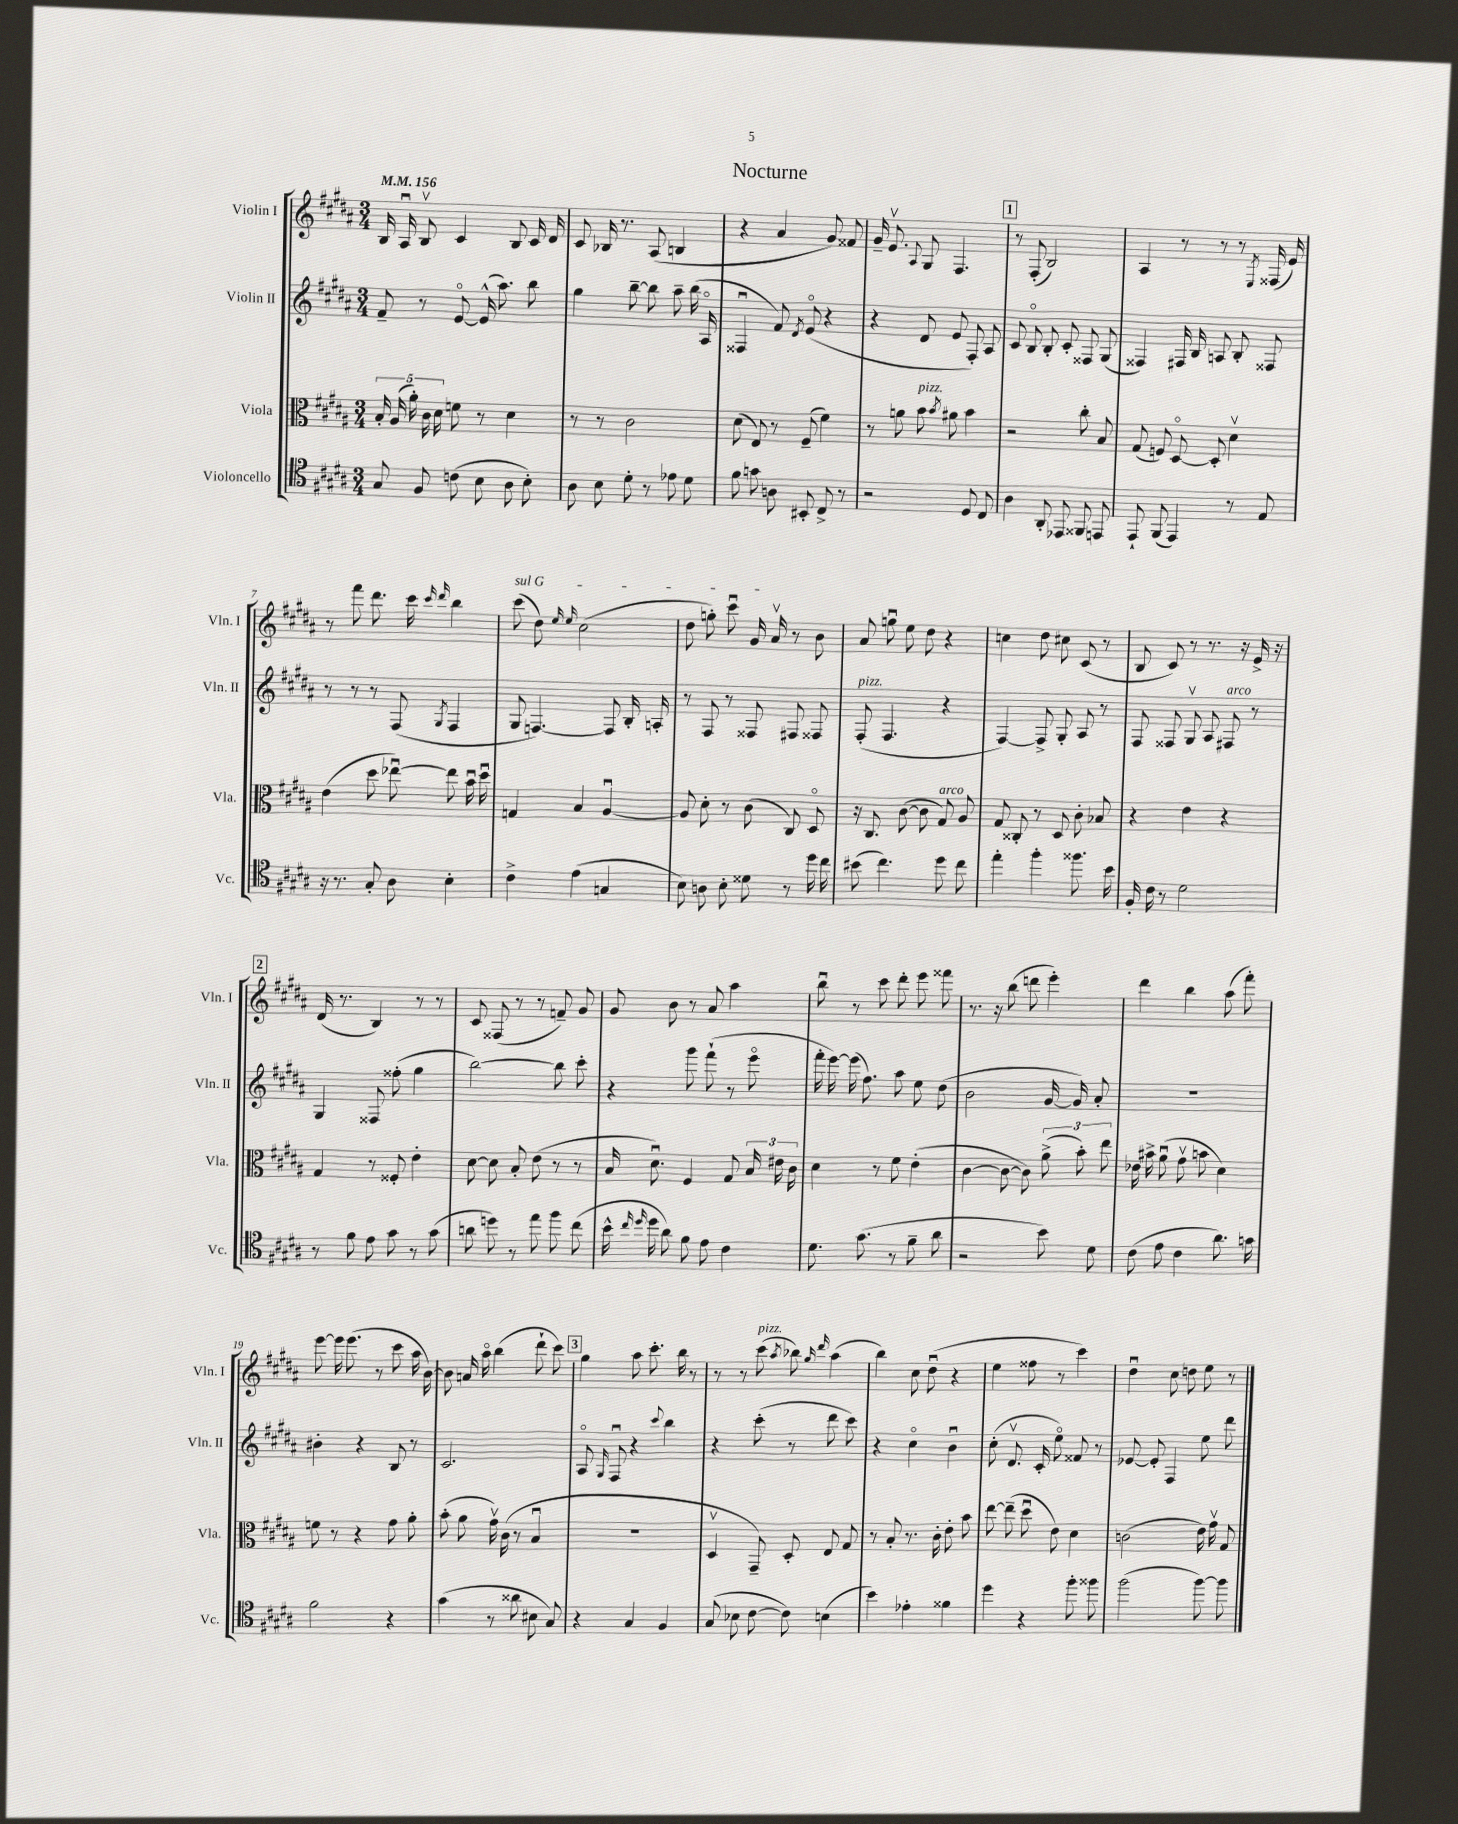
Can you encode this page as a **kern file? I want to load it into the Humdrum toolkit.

**kern	**kern	**kern	**kern
*staff4	*staff3	*staff2	*staff1
*clefC4	*clefC3	*clefG2	*clefG2
*k[f#c#g#d#a#]	*k[f#c#g#d#a#]	*k[f#c#g#d#a#]	*k[f#c#g#d#a#]
*M3/4	*M3/4	*M3/4	*M3/4
*MM156	*MM156	*MM156	*MM156
8G#	20B'	8f#~	16B
.	(20A#	.	.
.	.	.	16A#u
.	20a#')	.	.
8F#	.	8r	8Bv
.	20c#	.	.
.	20d#	.	.
(8c	8f	[8eo	4c#
8B	8r	(16e^^]	.
.	.	8.aa#)	.
8A#	4d#	.	8B
8B')	.	8bb	16c#
.	.	.	16d#
=	=	=	=
8A#	8r	4gg#	8c#
8B	8r	.	16B-
.	.	.	8.r
8d#'	2c#	[8bb~	.
8r	.	8bb]	(8A#
8e-	.	8aa#~	4B
8d#	.	(16bb	.
.	.	16A#o	.
=	=	=	=
8f#	(8d#	4F##u	4r
8g	8E)	.	.
8A	8r	8f#)	4a#
.	.	8qd#	.
8BB#'	(8F#~	(8eo	.
8C#^	4f#)	4r	8g#)
8r	.	.	8f##
=	=	=	=
2r	8r	4r	16g#~
.	.	.	8.ev
.	8a	.	.
.	.	.	8qqA#
.	8b	8d#	8G#
.	8qb	.	.
.	8a#	8e	4.F#
8D#	4b	8F#')	.
8C#	.	8A#	.
=	=	=	=
4A#	2r	8c#	8r
.	.	8Bo	(8F#'
8AA#'	.	8B'	2B)
8EE-	.	8c#'	.
8FF##	8cc#'	8F##	.
8EE	8B	(8G#	.
=	=	=	=
8EE`	(8G#	4F##)	4A#
(8FF#	8F)	.	.
4EE)	[8D#o	16F#	8r
.	.	16B	.
.	8D#']	8A	8r
8r	4d#v	8B'	8r
.	.	.	8qE
8E	.	8F##	(16F##
.	.	.	16e)
=	=	=	=
16r	(4e	8r	8r
8.r	.	.	.
.	.	8r	8fff#
8G#'	8dd#	8r	8.ddd#
8A#	[8ee-u)	(8F#	.
.	.	.	16ccc#
.	.	.	16qqccc#
.	.	8qG#	16qqddd#
4B'	8ee-]	4F#	4bb
.	16bu	.	.
.	16dd#u	.	.
=	=	=	=
4c#^	4G	8G#	(8ccc#
.	.	[4.F)	8dd#)
.	.	.	16qqee
.	.	.	16qqee
(4e	4B	.	(2cc#
4G	[4A#u	8F]	.
.	.	16B'	.
.	.	16A'	.
=	=	=	=
8B)	8A#]	8r	8dd#
8A	8d#'	8F#	8gg')
8B'	8r	8r	8ccc#u
8d##	(8c#	8F##	16g#
.	.	.	16a#v
8r	8C#)	8F#	8r
16dd#	8D#o	8F##	8b
16cc#	.	.	.
=	=	=	=
(8b#	16r	(8F#'	8a#
.	8.C#	.	.
4.cc#)	.	4.F#	8ggu
.	([8c#	.	8ee
.	8c#]	.	8dd#
8dd#	8G#)	4r	4r
8cc#	8A#	.	.
=	=	=	=
4ee'	8G#	[4F#)	4cc
.	8C##'	.	.
4ff#'	8r	8F#^]	8dd#
.	8D#	8G#'	8cc#
8.ff##	8c#'	8A#	(8c#
.	8B-	8r	8r
16b	.	.	.
=	=	=	=
16F#'	4r	8F#	8B
16c#	.	.	.
8r	.	8F##	8c#)
2d#	4e	8G#v	8r
.	.	8A#	8.r
.	4r	8F#	.
.	.	.	16r
.	.	8r	16e^
.	.	.	16r
=	=	=	=
8r	4G#	4G#	(16d#
.	.	.	8.r
8f#	.	.	.
8e	8r	8F##	4B)
8g#	8F##'	(8ff##'	.
8r	4e'	4gg#	8r
(8g#	.	.	8r
=	=	=	=
8a	[8d#	[2bb)	8c#
8dd)	8d#]	.	(8F##
8r	8B'	.	8r
8ee	(8e	.	8r
8ff#	8r	8bb]	8f~)
(8cc#	8r	8ccc#'	8g#
=	=	=	=
16b^^	16B	4r	8g#
16qqcc#	.	.	.
16qqdd#	.	.	.
16dd#	8.d#u)	.	.
8a#)	.	.	8b
8f#	4F#	8ggg#	8r
8e	.	(8fff#`	8a#
4c#	8G#	8r	4aa#
.	24B	8eeeo	.
.	24e#	.	.
.	24c#	.	.
=	=	=	=
8.d#	4d#	16fff#'	8bbu
.	.	[16eee)	.
.	.	(16eee]	8r
(8.g#	.	8.ff#)	.
.	8r	.	8ccc#
8r	8f#	8aa#	8ddd#'
8f#~	(4e'	8ee	8eee
8a#	.	(8dd#	8fff##
=	=	=	=
2r	[4c#	2b	8.r
.	.	.	16r
.	8c#_	.	(8bb
.	8c#])	.	8ddd
8b)	(12a#^	[16g#	4eee')
.	.	16g#])	.
.	12b')	.	.
8d#	.	8a#'	.
.	12ee	.	.
=	=	=	=
(8c#	16e-	2.r	4ddd#
.	16b#^	.	.
8e	(8a#u	.	.
4c#	8g#v	.	4bb
.	8b	.	.
8.a#)	4d#)	.	(8aa#
.	.	.	8fff#')
16g	.	.	.
=	=	=	=
2f#	8f	4b#'	[8eee
.	8r	.	16eee]
.	.	.	(8.eee
.	4r	4r	.
.	.	.	8r
4r	8g#	8B	8ccc#
.	8a#'	8r	16aa#
.	.	.	[16b)
=	=	=	=
(4g#	(8b'	2.c#	8b]
.	8a#	.	16a
.	.	.	16aa#o
8r	16g#v)	.	(4bb
.	(16c#	.	.
8a##	8r	.	.
8B#	4Bu	.	8ddd#`
8G#)	.	.	8ccc#)
=	=	=	=
4r	2.r	8A#o	4gg#
.	.	16qqG#	.
.	.	8F#u	.
4G#	.	4r	8aa#
.	.	.	8.ccc#'
.	.	8qqccc#	.
4F#	.	4bb	.
.	.	.	16bb
.	.	.	8r
=	=	=	=
(8G#	4D#v	4r	8r
8B-	.	.	8r
[8c#	8GG#~)	(8ccc#'	(8ccc#
.	.	.	8qaa#
8c#])	8D#'	8r	8bb-)
.	.	.	16qqgg#
.	.	.	16qqddd#
(4B	8E	8ddd#	(4aa#
.	8G#	8ccc#)	.
=	=	=	=
4b)	8r	4r	4bb)
.	8B'	.	.
4e-'	8.r	4cc#o	8cc#
.	.	.	(8dd#u
.	16c#'	.	.
4f##	8e'	4bu	4r
.	8b	.	.
=	=	=	=
4dd#	[8ee	(8cc#'	4ee
.	(8ee~]	8.d#v	.
4r	8dd#u	.	8ff##
.	.	16c#'	.
.	8e)	8eeo)	8r
8ff#'	4d#	8f##	4ccc#)
8ff##	.	8r	.
=	=	=	=
(2ff#	(2c	[8e-	4dd#u
.	.	8e-']	.
.	.	4F#	8cc#
.	.	.	8dd
[8ff#)	16e)	8ee	8ee
.	16g#v	.	.
8ff#]	8G#	8ddd#	8r
==	==	==	==
*-	*-	*-	*-
